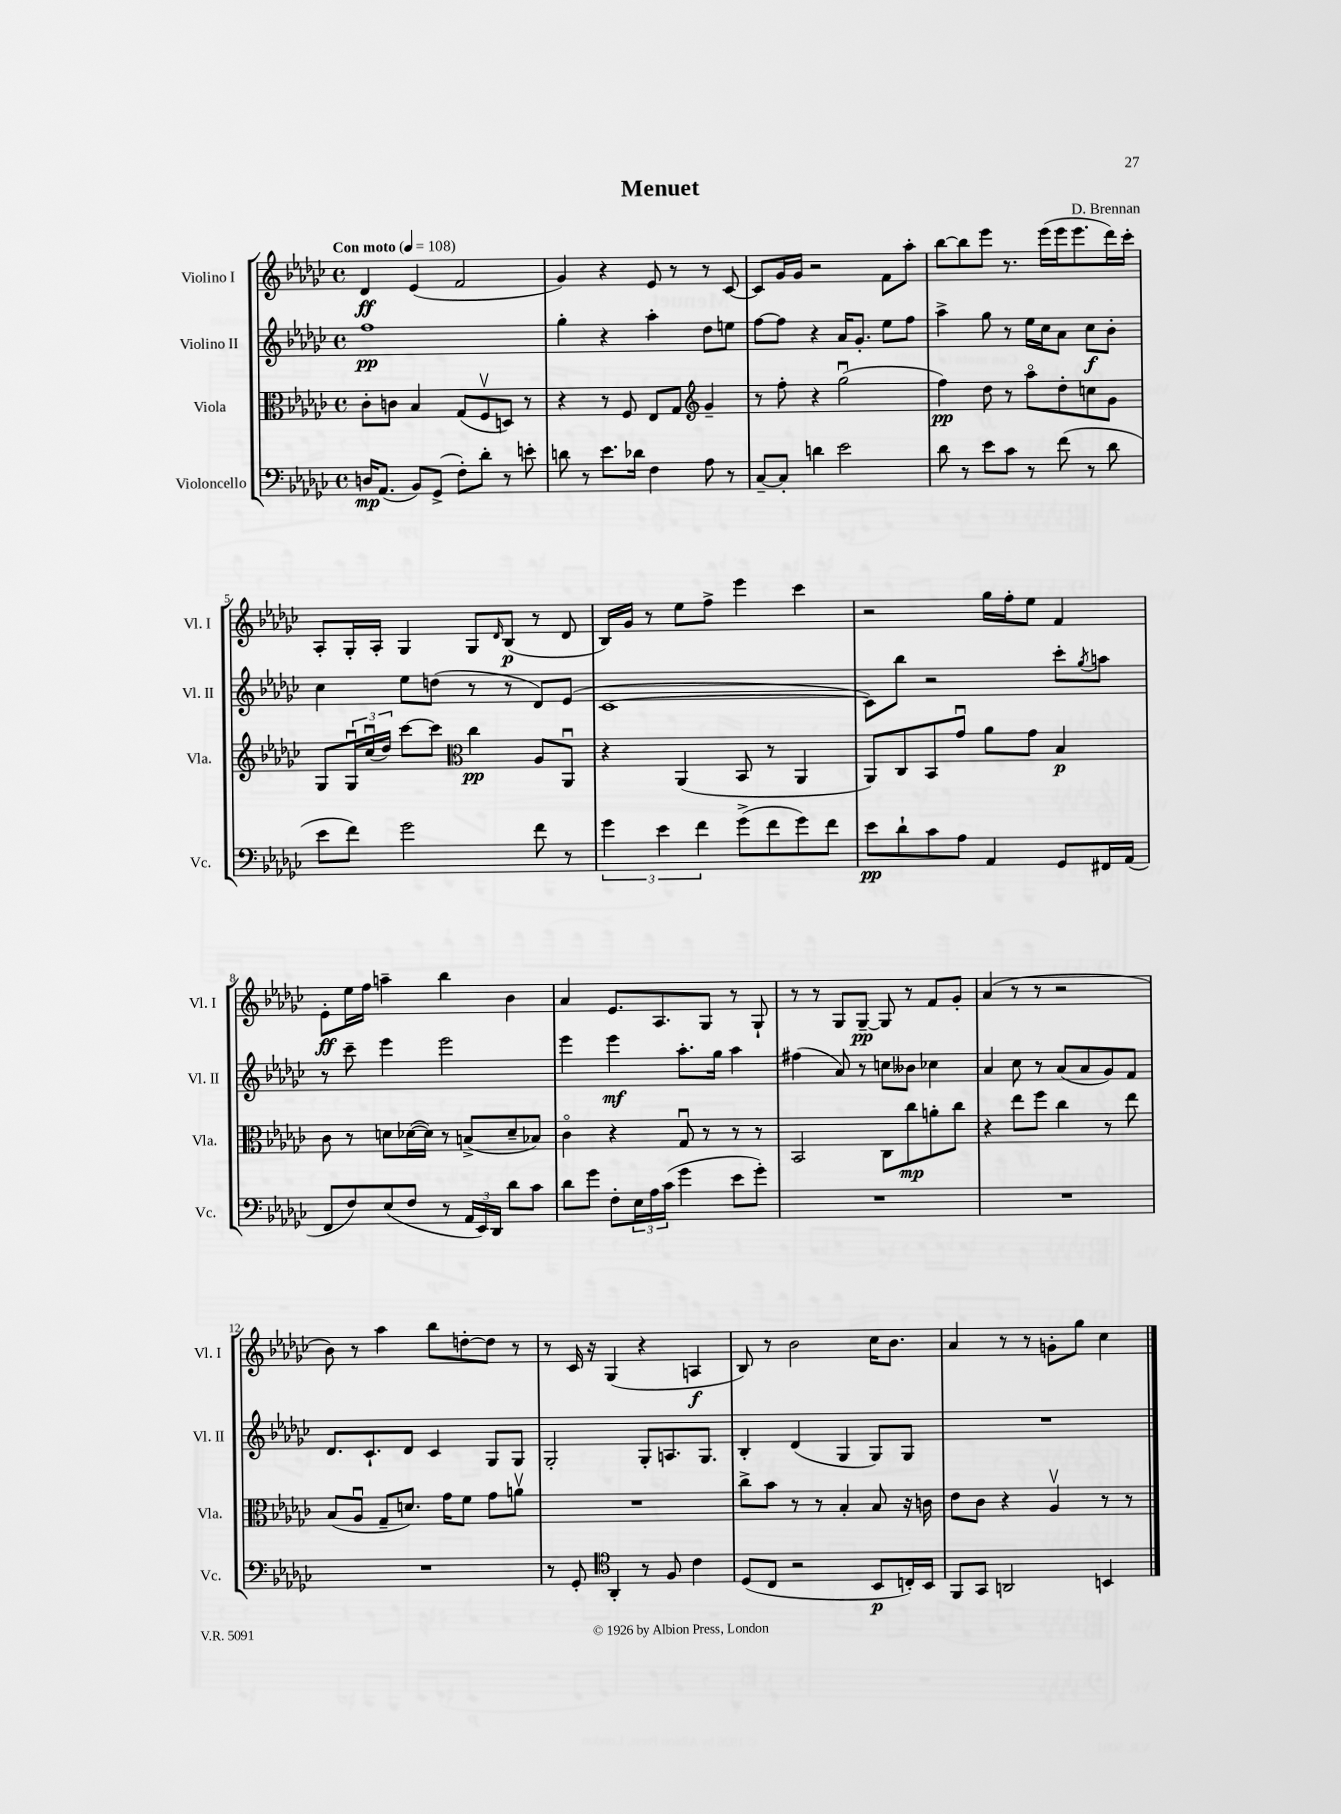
\header { title = "Menuet" composer = "D. Brennan" }
<<
\new StaffGroup <<
\new Staff = "s0" \with { instrumentName = "Violino I" shortInstrumentName = "Vl. I" } {
    \clef treble \key ges \major \defaultTimeSignature \time 4/4 \tempo "Con moto" 4 = 108
    des'4\ff ees'4( f'2 |
    ges'4) r4 ees'8 r8 r8 ces'8~ |
    ces'8 ges'16 ges'16 r2 f'8 aes''8-. |
    bes''8~ bes''8 ees'''8 r8. ees'''16( ees'''16 ees'''8. des'''16) ces'''16-. |
    aes8-. ges16-. aes16-. ges4 ges8 \grace { des'16 } bes8\p( r8 des'8 |
    bes16) ges'16 r8 ees''8 f''8-> ees'''4 ces'''4 |
    r2 ges''16 f''16-. ees''8 f'4 |
    ees'8-.\ff ees''16 f''16 a''4-- bes''4 bes'4 |
    aes'4 ees'8. aes8. ges8 r8 ges8-! |
    r8 r8 ges8 ges8~--\pp ges8 r8 f'8 ges'8-. |
    aes'4( r8 r8 r2 |
    bes'8) r8 aes''4 bes''8 d''8~-. d''8 r8 |
    r8 ces'16 r16 ges4( r4 a4\f |
    bes8) r8 bes'2 ces''16 bes'8. |
    aes'4 r8 r8 g'8-. ges''8 ces''4 \bar "|." |
}
\new Staff = "s1" \with { instrumentName = "Violino II" shortInstrumentName = "Vl. II" } {
    \clef treble \key ges \major \defaultTimeSignature \time 4/4
    f''1\pp |
    ges''4-. r4 aes''4-. des''8 e''8 |
    f''8~ f''8 r4 aes'16 ges'8.-. ees''8 f''8 |
    aes''4-> ges''8 r8 ees''16 ces''16 aes'8 ces''8\f bes'8-. |
    ces''4 ees''8 d''8( r8 r8 des'8) ees'8( |
    ces'1~ |
    ces'8) bes''8 r2 ces'''8-. \acciaccatura { ges''8 } a''8 |
    r8 ces'''8-- ees'''4 ees'''2 |
    ees'''4 ees'''4\mf aes''8.-. ges''16 aes''4 |
    fis''4( aes'8) r8 c''8 beses'8 ces''4 |
    aes'4 ces''8 r8 aes'8( aes'8 ges'8) f'8 |
    des'8. ces'8.-! des'8 ces'4 ges8 ges8 |
    ges2-. ges8-. a8. ges8. |
    bes4-. des'4( ges4 ges8) ges8 |
    R1 \bar "|." |
}
\new Staff = "s2" \with { instrumentName = "Viola" shortInstrumentName = "Vla." } {
    \clef alto \key ges \major \defaultTimeSignature \time 4/4
    ces'8-. c'8 bes4 ges8( f8\upbow d8) r8 |
    r4 r8 f8 ees8 ges8 \clef treble ges'4-- |
    r8 f''8-. r4 ges''2\downbow( |
    f''4\pp) des''8 r8 aes''8\flageolet des''8-. c''8 ges'8 |
    ges8 \tuplet 3/2 { ges16\downbow ces''16\downbow( des''16) } ces'''8~ ces'''8 \clef alto ces''4\pp aes8 aes,8\downbow |
    r4 aes,4( bes,8 r8 aes,4 |
    aes,8) ces8 bes,8 ges'8\downbow aes'8 ges'8 bes4\p |
    ces'8 r8 d'8 des'16~( des'16) r8 b8->( des'8-- bes8) |
    ces'4\flageolet r4 ges8\downbow r8 r8 r8 |
    bes,2 ces8 ces''8\mp a'8-. ces''8 |
    r4 ees''8 f''8 ces''4 r8 ees''8 |
    bes8( aes8\downbow ges8-- d'8.) ges'16 f'8 ges'8 a'8\upbow |
    R1 |
    ces''8-> bes'8 r8 r8 bes4-. bes8 r16 c'16 |
    ees'8 ces'8 r4 aes4\upbow r8 r8 \bar "|." |
}
\new Staff = "s3" \with { instrumentName = "Violoncello" shortInstrumentName = "Vc." } {
    \clef bass \key ges \major \defaultTimeSignature \time 4/4
    d16\mp aes,8.( bes,8) ges,8->( f8-.) des'8-. r8 e'8-. |
    d'8 r8 ees'8. des'16 f4 aes8 r8 |
    ces8~-- ces8-. d'4 ees'2 |
    des'8 r8 ees'8 ces'8 r8 f'8( r8 des'8 |
    ees'8 f'8) ges'2 f'8 r8 |
    \tuplet 3/2 { ges'4 ees'4 f'4 } ges'8->( f'8 ges'8) f'8 |
    ees'8\pp des'8-! ces'8 aes8 aes,4 ges,8 fis,16 aes,16( |
    f,8 f8) ees8( f8 r8 \tuplet 3/2 { aes,16 ees,16) des,16 } des'8 ces'8 |
    des'8 ges'8 f8-. \tuplet 3/2 { ees16 aes16 ces'16( } ges'4 ees'8 ges'8-.) |
    R1 |
    R1 |
    R1 |
    r8 ges,8-. \clef tenor aes,4-. r8 f8 ces'4 |
    des8( ces8 r2 bes,8\p c16-.) bes,16 |
    f,8 ges,8 a,2 b,4 \bar "|." |
}
>>
>>
